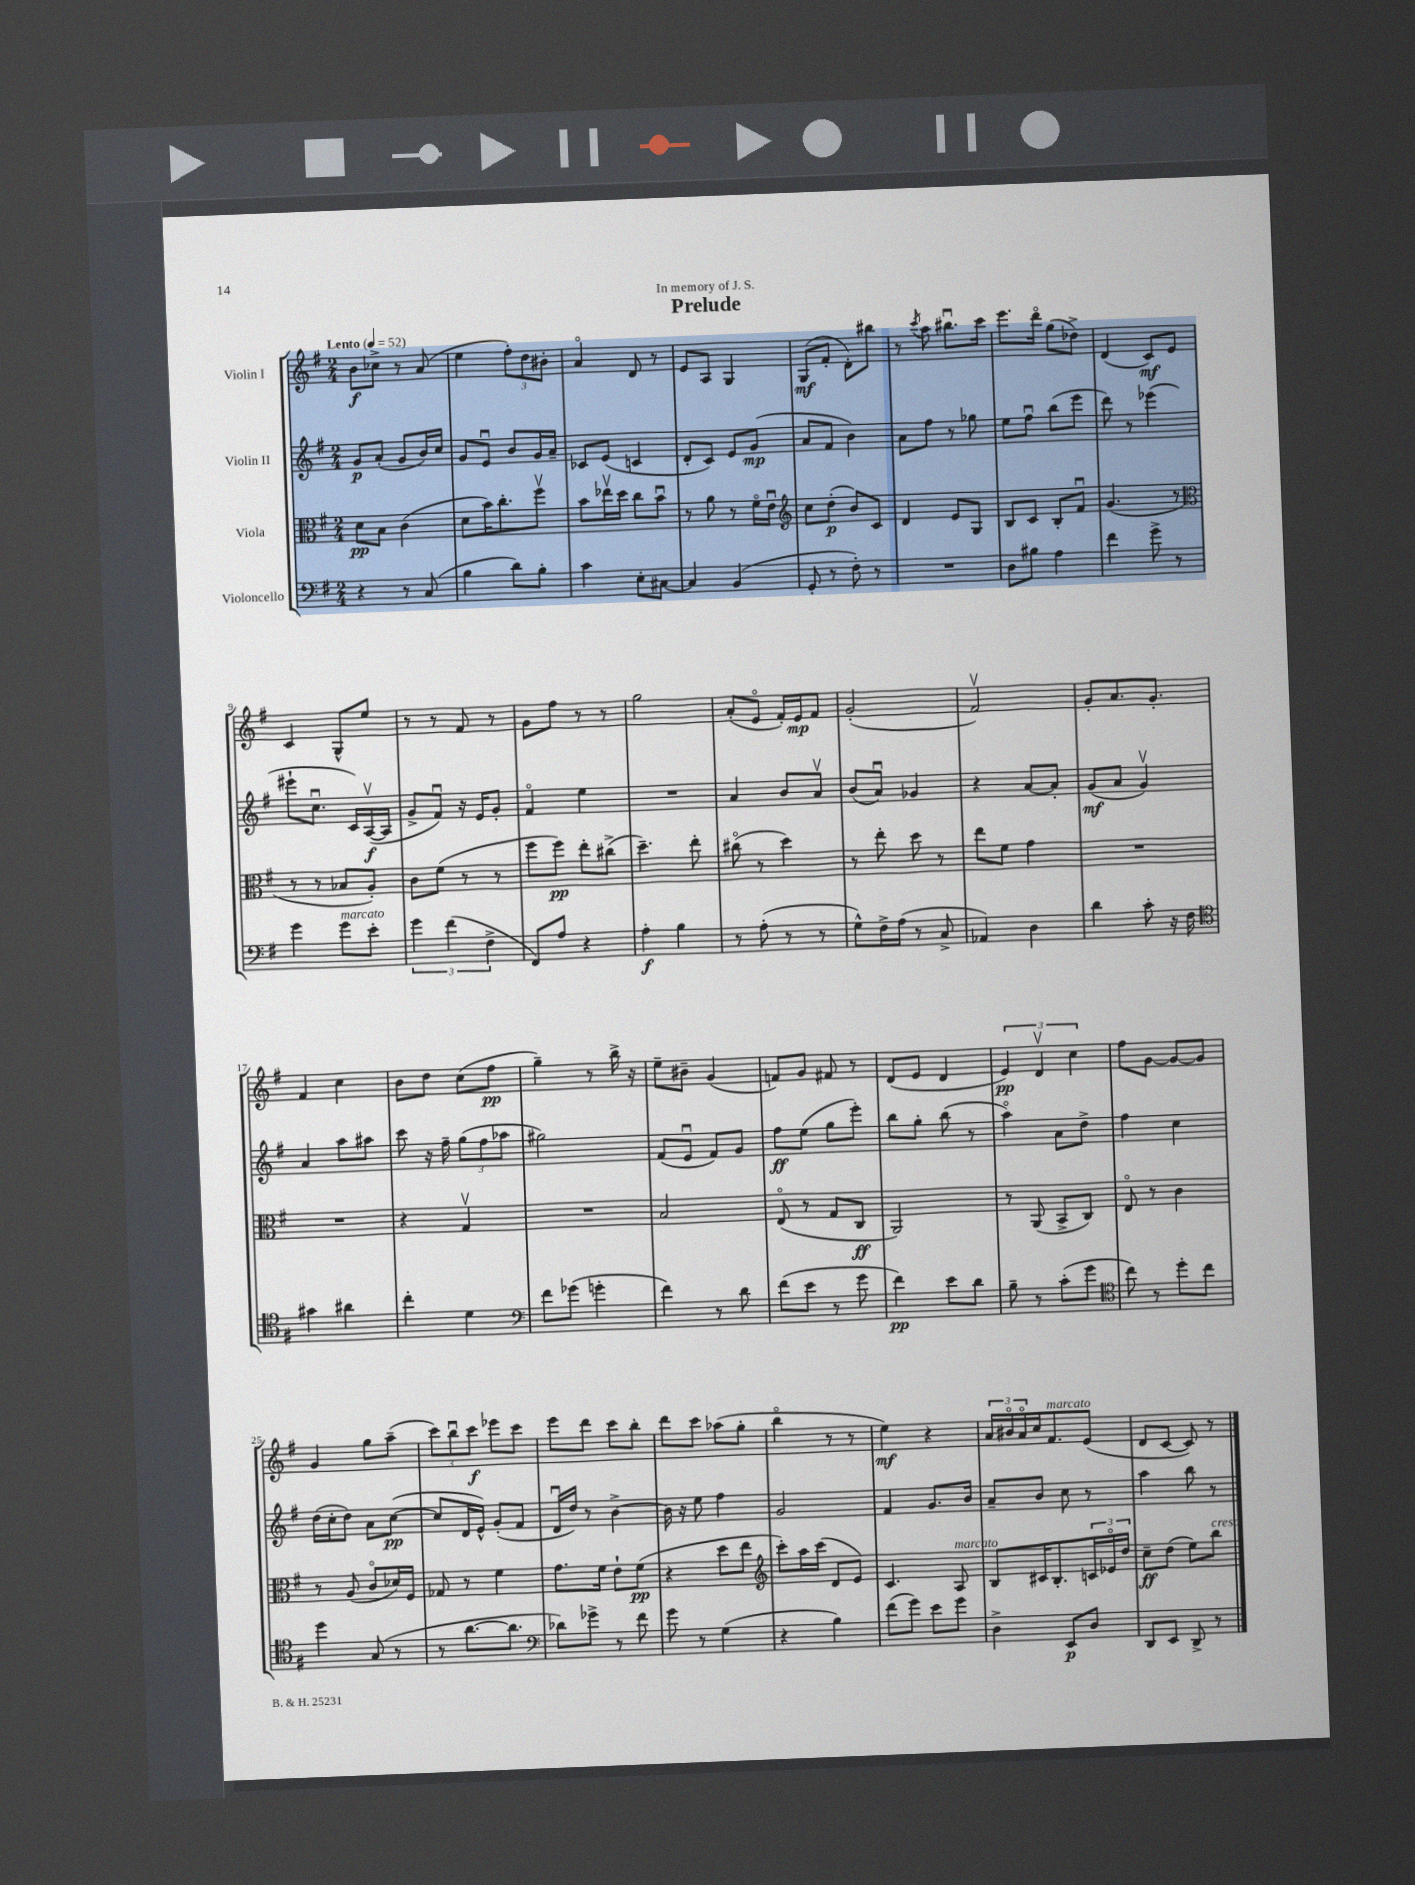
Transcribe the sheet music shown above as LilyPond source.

\header { title = "Prelude" dedication = "In memory of J. S." }
<<
\new StaffGroup <<
\new Staff = "s0" \with { instrumentName = "Violin I" } {
    \clef treble \key g \major \numericTimeSignature \time 2/4 \tempo "Lento" 4 = 52
    b'8\f ces''8-> r8 a'8( |
    e''4 \tuplet 3/2 { fis''8-.) d''8 bis'8-. } |
    a'4\flageolet d'8 r8 |
    e'8 a8 g4 |
    g8\mf( fis'8-. d'8-.) bis''8 |
    r8 \acciaccatura { c'''8 } a''8 bis''8.\downbow c'''16 |
    e'''8. d'''16\flageolet g''8( des''8->) |
    d'4( c'8\mf) e'8 |
    c'4 g8-^ e''8 |
    r8 r8 fis'8 r8 |
    g'8 fis''8 r8 r8 |
    g''2 |
    a'8-.( e'8\flageolet fis'16-.) e'16\mp fis'8 |
    g'2-.( |
    fis'2\upbow) |
    g'8-. a'8. g'8.-. |
    fis'4 c''4 |
    b'8 d''8 c''8( fis''8\pp |
    g''4--) r8 b''16-> r16 |
    e''8-- bis'8-- g'4( |
    f'8) g'8 fis'8 r8 |
    d'8( e'8 d'4 |
    \tuplet 3/2 { e'4\pp) d'4\upbow c''4 } |
    fis''8 g'8~ g'8~ g'8 |
    g'4 g''8 a''8--( |
    \tuplet 3/2 { c'''8) b''8\downbow c'''8\f } ees'''8 c'''8 |
    e'''8 d'''8 c'''8 b''8-. |
    d'''8 c'''8 aes''8( g''8-. |
    b''4\flageolet r8 r8 |
    e''4\mf) r4 |
    \tuplet 3/2 { a'16 bis'16\flageolet a'16\flageolet } c''16 fis'8.^\markup { \italic "marcato" } e'8( |
    d'8 c'8~ c'8) r8 \bar "|." |
}
\new Staff = "s1" \with { instrumentName = "Violin II" } {
    \clef treble \key g \major \numericTimeSignature \time 2/4
    g'8\p a'8-.( g'8 b'16) c''16 |
    g'8 e'8\downbow b'8 g'16 a'16-- |
    ces'8 e'8( c'4 |
    d'8-. c'8) e'8 g'8\mp( |
    a'8 fis'8 b'4) |
    a'8 fis''8 r8 ges''8 |
    e''8 fis''8\downbow b''8( e'''8 |
    d'''8) r8 ees'''4( |
    eis'''8-! c''8.\downbow c'16) a16~\upbow\f( a16 |
    g'8-> fis'8\downbow) r16 e'16 g'8-. |
    fis'4\flageolet e''4 |
    R2 |
    a'4 b'8 a'8\upbow |
    b'8( a'8\downbow) ges'4 |
    r4 a'8~ a'8-. |
    g'8\mf( a'8 g'4\upbow) |
    a'4 a''8 ais''8 |
    c'''8 r16 fis''16-- \tuplet 3/2 { g''8( fis''8 aes''8 } |
    gis''2) |
    fis'8( e'8\downbow fis'8) g'8 |
    fis''8\ff e''8( g''8 e'''8-.) |
    b''8 g''8-. b''8( r8 |
    a''4\flageolet) a'8 d''8-> |
    fis''4 c''4 |
    d''16( c''16-. d''8) a'8 c''8~\pp( |
    c''8 d'16 e'16-^) g'8-.( fis'8 |
    d'16\downbow d''16) r8 b'4~-> |
    b'16 r16 e''8 fis''4 |
    g'2 |
    fis'4 g'8. b'16 |
    a'8-- b'8 c''8 r8 |
    a''4 b''8 r8 \bar "|." |
}
\new Staff = "s2" \with { instrumentName = "Viola" } {
    \clef alto \key g \major \numericTimeSignature \time 2/4
    d'8\pp b8 c'4( |
    d'8 b'16) c''8.-. fis''8\upbow |
    b'8 ees''16\upbow d''16 c''8 b'8\downbow |
    r8 a'8 r8 fis'16\flageolet e'16\downbow |
    \clef treble c''8 d''8-.\p( b'8) c'8 |
    d'4 e'8 g8 |
    b8 c'8 b8-. fis'8\downbow |
    g'4.( r8 |
    \clef alto r8 r8 bes8 a8-.) |
    c'8 fis'8( r8 r8 |
    fis''8 fis''8\pp) e''8-. cis''8->( |
    d''4.--) e''8-. |
    cis''8\flageolet( r8 d''4) |
    r8 e''8-. d''8 r8 |
    e''8 fis'8 g'4 |
    R2 |
    R2 |
    r4 g4\upbow |
    R2 |
    b2 |
    e8\flageolet( r8 g8 c8\ff |
    a,2) |
    r8 a,8( b,8-> c8) |
    e8\flageolet r8 c'4 |
    r8 a8( c'8\flageolet des'16) fis16 |
    ges8 r8 fis'4 |
    g'8. fis'16 e'8-! fis'8\pp( |
    r4 d''8 e''8 |
    \clef treble c'''8-.) a''16 c'''16( d'8 e'8) |
    c'4. a8^\markup { \italic "marcato" } |
    b8 cis'16 b8.-. \tuplet 3/2 { c'16 ees'16\flageolet d''16 } |
    c''8--\ff d''8( e''8) b''8^\markup { \italic "cresc." } \bar "|." |
}
\new Staff = "s3" \with { instrumentName = "Violoncello" } {
    \clef bass \key g \major \numericTimeSignature \time 2/4
    r4 r8 c8( |
    b4 d'8) b8-. |
    c'4 e8-. cis8~ |
    cis4 b,4( |
    g,8-. r8 fis8-.) r8 |
    R2 |
    d8 bis8 a4 |
    fis'4 g'8-> r8 |
    g'4 g'8^\markup { \italic "marcato" } e'8-. |
    \tuplet 3/2 { g'4 fis'4( fis4-> } |
    fis,8) a8 r4 |
    a4-.\f b4 |
    r8 a8-.( r8 r8 |
    g8-^) fis16-> a16( r8 c8-> |
    aes,4) d4 |
    d'4 c'8-. r16 fis16 |
    \clef tenor gis'4 ais'4 |
    c''4-. d'4 |
    \clef bass fis'8 ges'8( g'4-. |
    fis'4) r8 d'8 |
    fis'8( e'8 r8 g'8 |
    fis'4\pp) e'8 d'8 |
    b8-- r8 c'8-.( g'8 |
    \clef tenor c''8) r8 d''8-. c''8 |
    d''4 g8( r8 |
    r8 a'8.~ a'8. |
    \clef bass des'8) ges'8-> r8 fis'8 |
    g'8 r8 g4( |
    r4 b4) |
    fis'8( g'8) e'8 g'8 |
    d4-> e,8\p d8 |
    d,8 e,8 d,8-> r8 \bar "|." |
}
>>
>>
